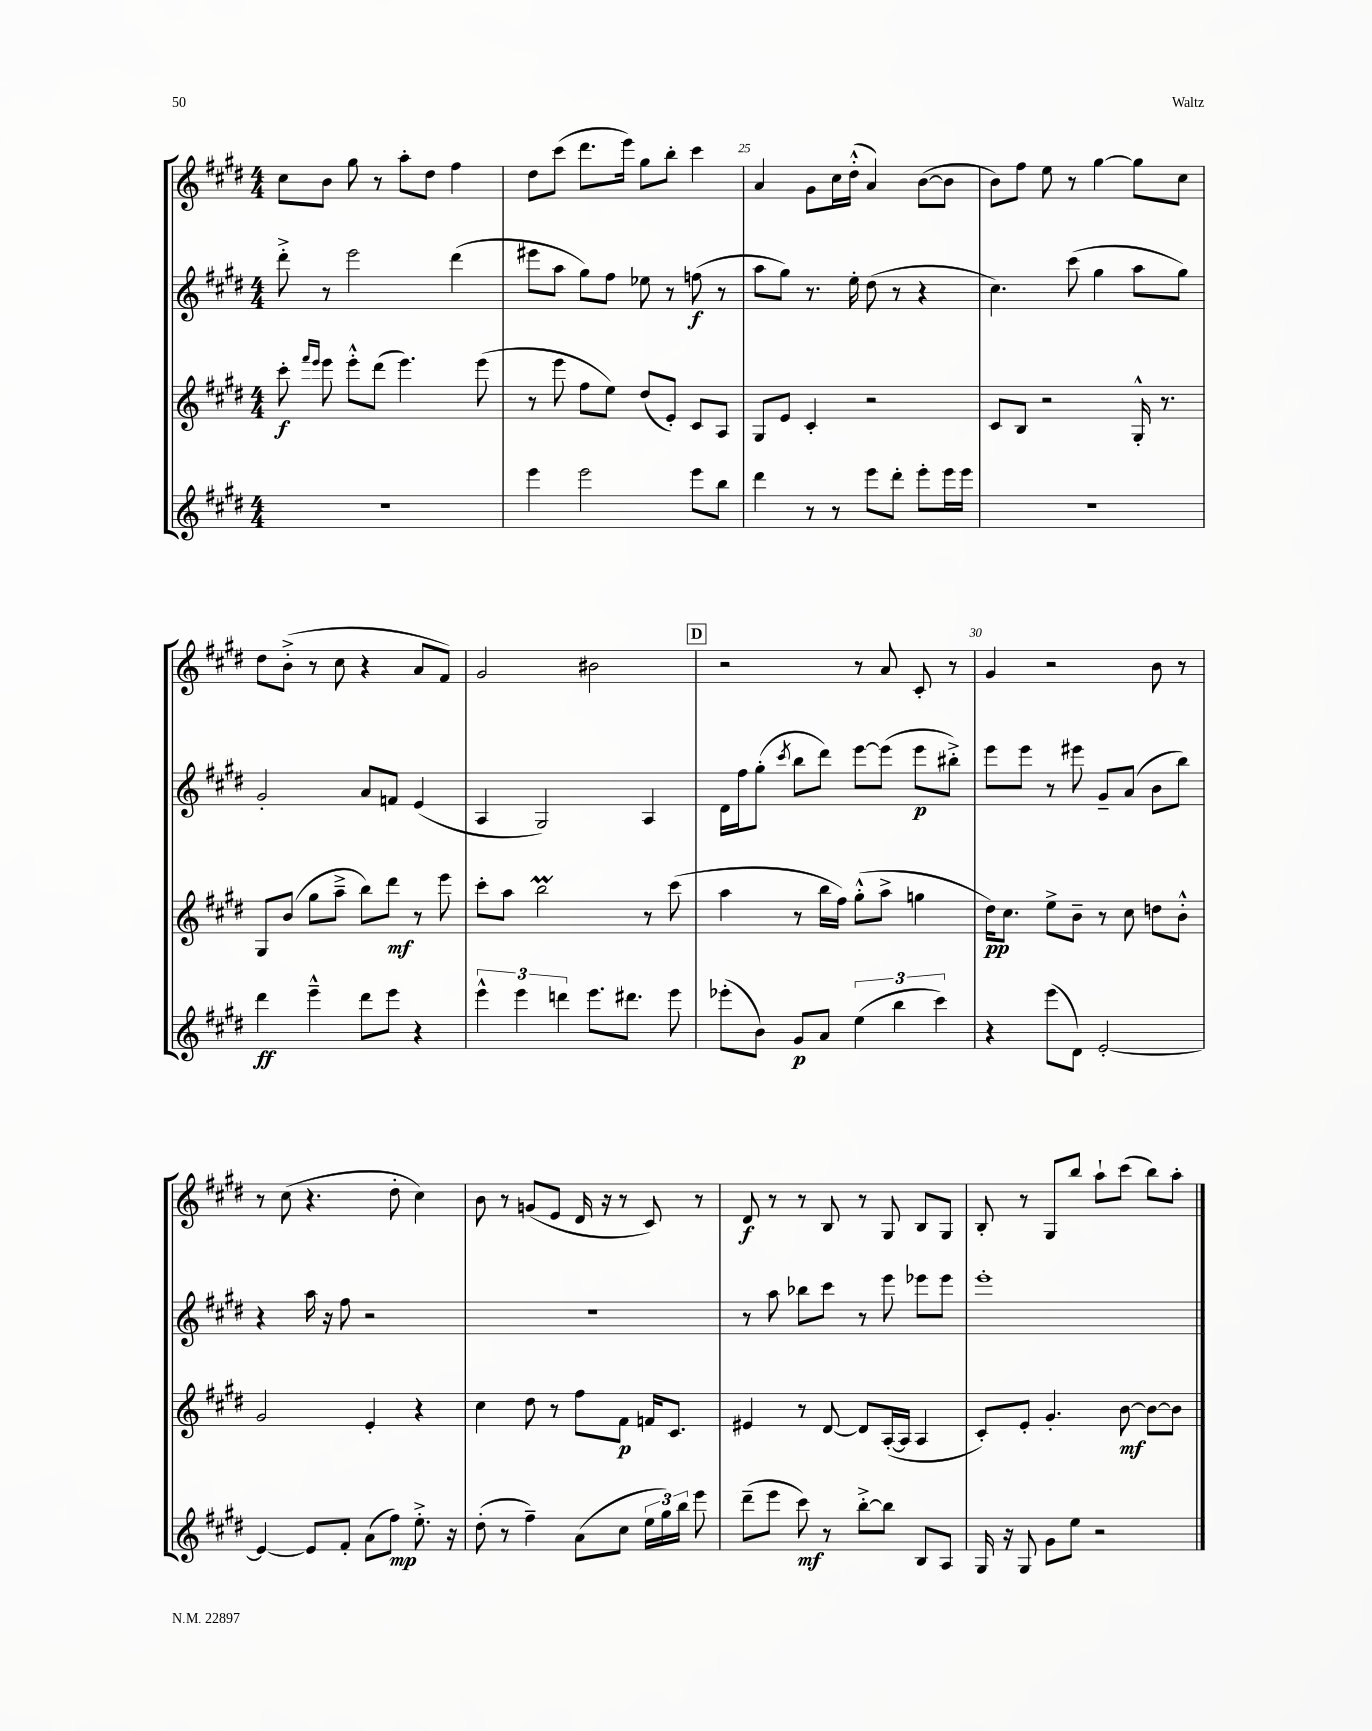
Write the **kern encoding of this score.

**kern	**kern	**kern	**kern
*staff4	*staff3	*staff2	*staff1
*clefG2	*clefG2	*clefG2	*clefG2
*k[f#c#g#d#]	*k[f#c#g#d#]	*k[f#c#g#d#]	*k[f#c#g#d#]
*M4/4	*M4/4	*M4/4	*M4/4
1r	8ccc#'\	8ddd#'^\	8cc#\L
.	16qqfff#/LL	.	.
.	16qqeee/JJ	.	.
.	8eee\	8r	8b\J
.	8eee'^^\L	2eee\	8gg#\
.	(8ddd#\J	.	8r
.	4.eee\)	.	8aa'\L
.	.	.	8dd#\J
.	.	(4ddd#\	4ff#\
.	(8eee\	.	.
=	=	=	=
4eee\	8r	8eee#\L	8dd#\L
.	8eee\	8aa\J	(8ccc#\J
2eee\	8ff#\L	8gg#\L)	8.ddd#\L
.	8ee\J)	8ff#\J	.
.	.	.	16eee\Jk)
.	(8dd#/L	8ee-\	8gg#\L
.	8e'/J)	8r	8bb'\J
8eee\L	8c#/L	(8ff\	4ccc#\
8bb\J	8A/J	8r	.
=	=	=	=
4ddd#\	8G#/L	8aa\L	4a/
.	8e/J	8gg#\J)	.
8r	4c#'/	8.r	8g#\L
8r	.	.	16cc#\L
.	.	16ee'\	(16dd#'^^\JJ
8eee\L	2r	(8dd#\	4a/)
8ddd#'\J	.	8r	.
8eee'\L	.	4r	([8b\L
16eee\L	.	.	8b\]J
16eee\JJ	.	.	.
=	=	=	=
1r	8c#/L	4.cc#\)	8b\L)
.	8B/J	.	8ff#\J
.	2r	.	8ee\
.	.	(8ccc#\	8r
.	.	4gg#\	[4gg#\
.	16G#'^^/	8aa\L	8gg#\]L
.	8.r	.	.
.	.	8gg#\J)	8cc#\J
=	=	=	=
4ddd#\	8G#/L	2g#'/	8dd#\L
.	(8b/J	.	(8b'^\J
4eee~^^\	8gg#\L	.	8r
.	8aa~^\J	.	8cc#\
8ddd#\L	8bb\L)	8a/L	4r
8eee\J	8ddd#\J	8f/J	.
4r	8r	(4e/	8a/L
.	8eee\	.	8f#/J)
=	=	=	=
6eee^^\	8ccc#'\L	4A/	2g#/
.	8aa\J	.	.
6eee\	.	.	.
.	2bb\	2G#/)	.
6ddd\	.	.	.
8.eee\L	.	.	2b#\
8.ddd#\J	.	.	.
.	8r	4A/	.
8eee\	(8ccc#\	.	.
=	=	=	=
(8eee-'\L	4aa\	16d#\LL	2r
.	.	16ff#\J	.
8b\J)	.	(8gg#'\J	.
.	.	8qccc#/	.
8g#/L	8r	8bb\L	.
8a/J	16bb\LL	8ddd#\J)	.
.	16ff#\JJ)	.	.
(6ee\	(8gg#'^^\L	[8eee\L	8r
.	8aa^\J	(8eee\]J	8a/
6bb\	.	.	.
.	4gg\	8eee\L	8c#'/
6ccc#\)	.	.	.
.	.	8bb#'^\J)	8r
=	=	=	=
4r	16dd#\LK)	8eee\L	4g#/
.	8.cc#\J	.	.
.	.	8eee\J	.
(8eee\L	8ee^\L	8r	2r
8d#\J)	8b~\J	8eee#\	.
[2e'/	8r	8g#~/L	.
.	8cc#\	(8a/J	.
.	8dd\L	8b\L	8b\
.	8b'^^\J	8bb\J)	8r
=	=	=	=
4e/_	2g#/	4r	8r
.	.	.	(8cc#\
8e/]L	.	16aa\	4.r
.	.	16r	.
8f#'/J	.	8ff#\	.
(8a\L	4e'/	2r	.
8ff#\J)	.	.	8dd#'\
8.ee'^\	4r	.	4cc#\)
16r	.	.	.
=	=	=	=
(8dd#'\	4cc#\	1r	8b\
8r	.	.	8r
4ff#~\)	8dd#\	.	(8g/L
.	8r	.	8e/J
(8a\L	8ff#\L	.	16d#/
.	.	.	16r
8cc#\J	8f#\J	.	8r
24ee\LL	16f/LK	.	8c#/)
24gg#\)	.	.	.
.	8.c#/J	.	.
24bb\JJ	.	.	.
8eee\	.	.	8r
=	=	=	=
(8ddd#~\L	4e#/	8r	8d#/
8eee\J	.	8aa\	8r
8ccc#\)	8r	8bb-\L	8r
8r	[8d#/	8ccc#\J	8B/
[8bb'^\L	8d#/]L	8r	8r
8bb\]J	([16A'/L	8eee\	8G#/
.	16A/]JJ	.	.
8B/L	4A/	8eee-\L	8B/L
8A/J	.	8eee-\J	8G#/J
=	=	=	=
16G#/	8c#'/L)	1eee'	8B'/
16r	.	.	.
8G#/	8e'/J	.	8r
8g#\L	4.g#'/	.	8G#/L
8ee\J	.	.	8bb/J
2r	.	.	8aa`\L
.	[8b\	.	(8ccc#\J
.	8b\_L	.	8bb\L)
.	8b\]J	.	8aa'\J
==	==	==	==
*-	*-	*-	*-
